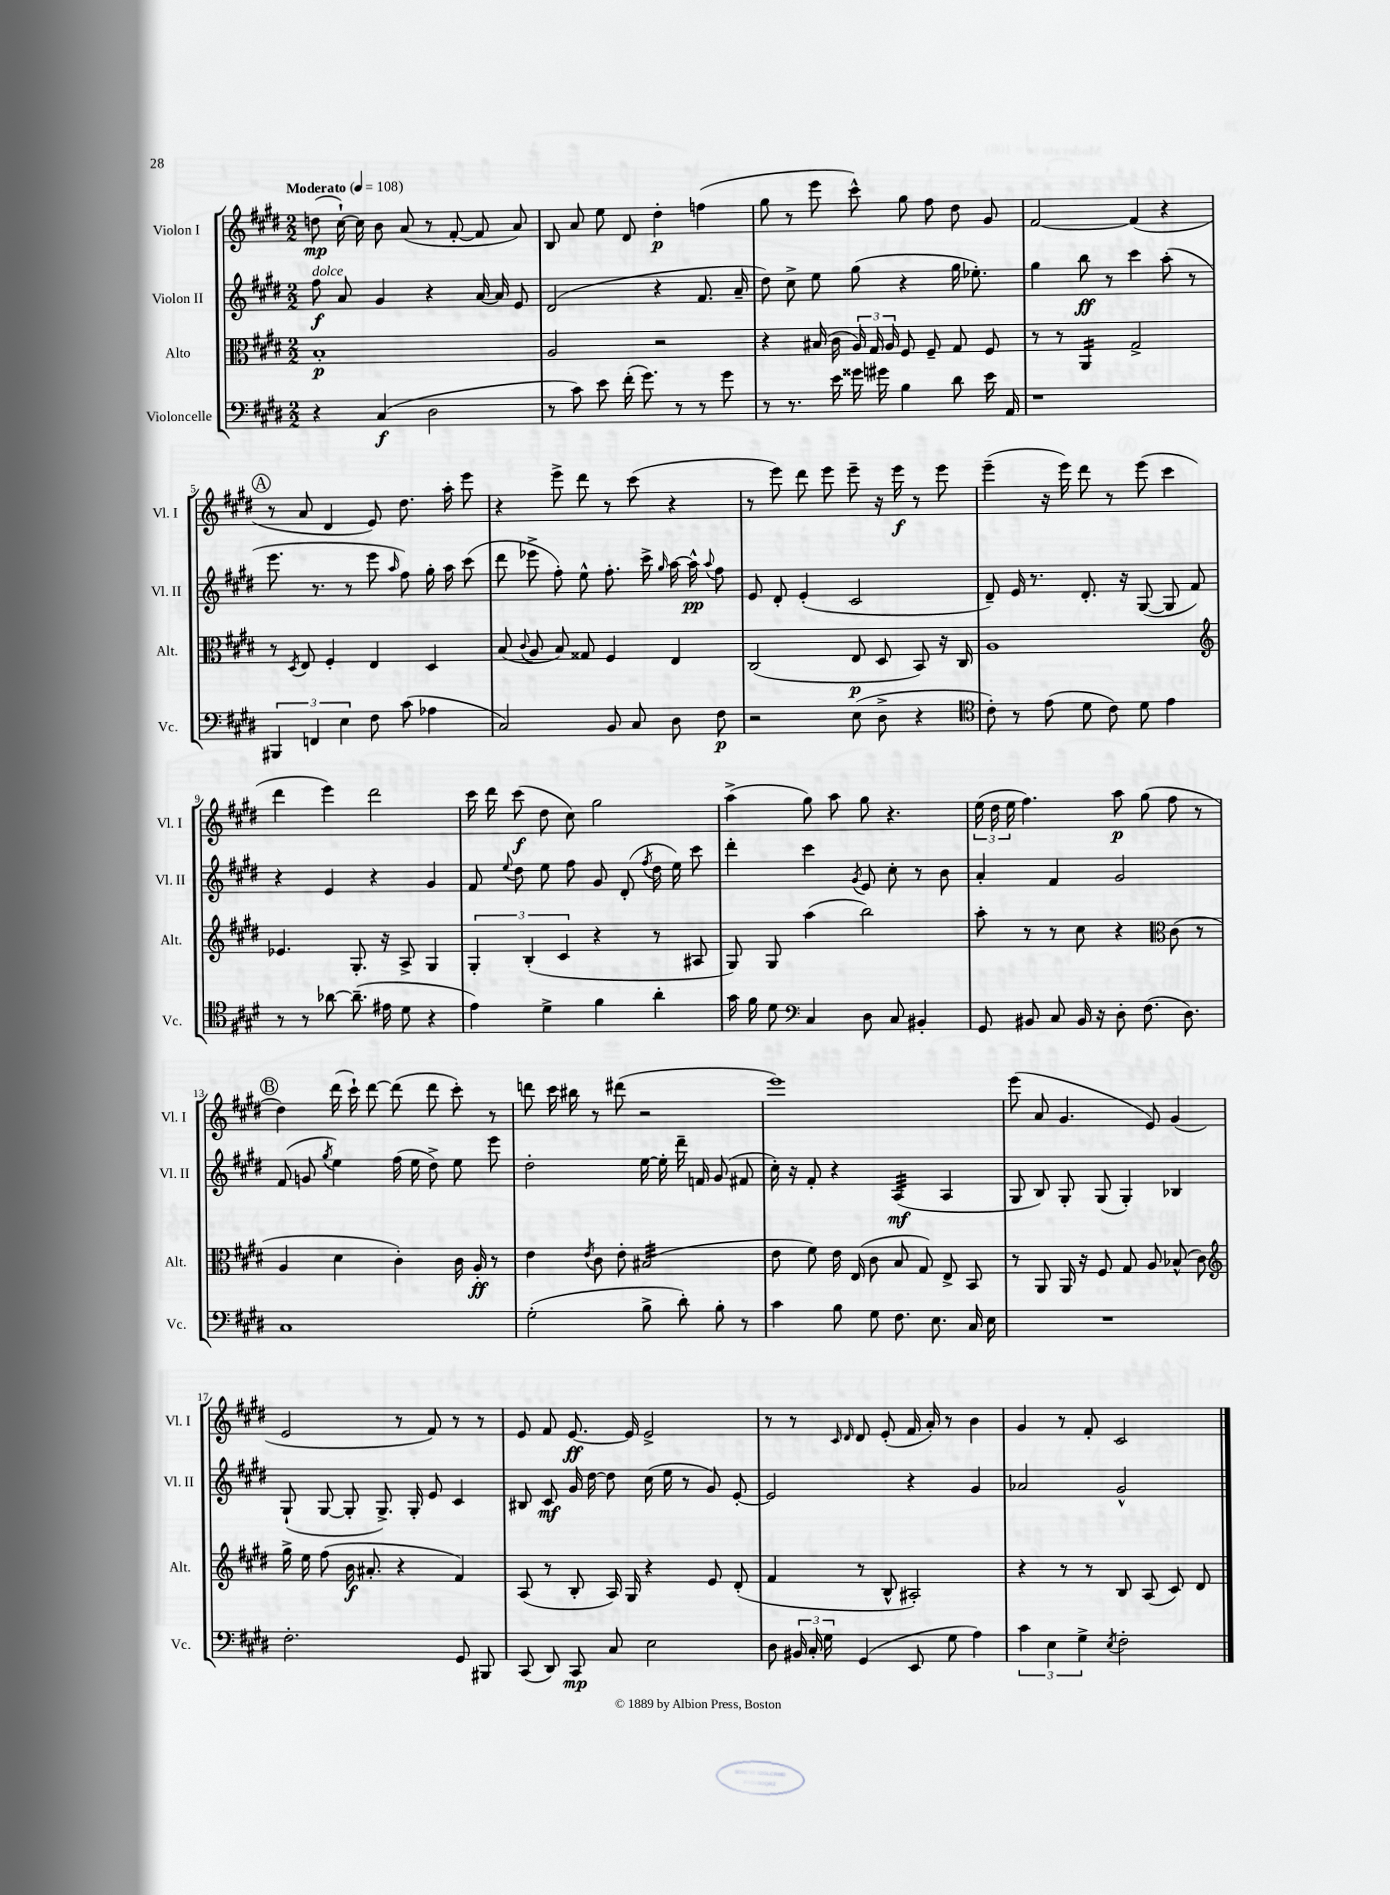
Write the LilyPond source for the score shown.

<<
\new StaffGroup <<
\new Staff = "s0" \with { instrumentName = "Violon I" shortInstrumentName = "Vl. I" } {
    \clef treble \key e \major \numericTimeSignature \time 2/2 \tempo "Moderato" 4 = 108
    \autoBeamOff d''8\mp( cis''16~-!) cis''16 b'8 a'8( r8 fis'8~-. fis'8 a'8) |
    b8 a'8 e''8 dis'8 dis''4-.\p f''4( |
    gis''8 r8 e'''8 cis'''8-^) gis''8 fis''8 dis''8 gis'8 |
    fis'2~ fis'4( r4 |
    \mark \markup { \circle "A" } r8 a'8 dis'4 e'8) dis''8. a''16-. e'''8 |
    r4 e'''8-> dis'''8 r8 cis'''8( r4 |
    r8 e'''8) dis'''8 e'''8 e'''8-- r16 e'''16\f r8 e'''8 |
    e'''4--( r16 e'''16) dis'''8 r8 e'''8( cis'''4 |
    dis'''4 e'''4) dis'''2 |
    cis'''16 dis'''16 cis'''8\f( dis''8 cis''8) gis''2 |
    a''4->( gis''8) a''8 gis''8 r4. |
    \tuplet 3/2 { e''16( dis''16 e''16 } fis''4.) a''8\p gis''8( fis''8 r8 |
    \mark \markup { \circle "B" } dis''4) dis'''16( cis'''16-!) dis'''8~ dis'''8( dis'''8 cis'''8-.) r8 |
    d'''8 cis'''16 bis''16 r8 dis'''8( r2 |
    e'''1) |
    e'''8( a'8 gis'4. e'8) gis'4( |
    e'2 r8 fis'8) r8 r8 |
    e'8 fis'8 e'8.~\ff e'16 e'2-> |
    r8 r8 \grace { cis'16 dis'16 } dis'8 e'8-.( fis'16 a'16-.) r8 b'4 |
    gis'4 r8 fis'8-. cis'2 \bar "|." |
}
\new Staff = "s1" \with { instrumentName = "Violon II" shortInstrumentName = "Vl. II" } {
    \clef treble \key e \major \numericTimeSignature \time 2/2
    \autoBeamOff fis''8\f^\markup { \italic "dolce" } a'8 gis'4 r4 a'16~ a'16 e'8 |
    dis'2( r4 fis'8. a'16-- |
    dis''8) cis''8-> e''8 gis''8( r4 gis''16 ees''8.-.) |
    gis''4 b''8\ff r8 cis'''4 a''8-.( r8 |
    \mark \markup { \circle "A" } e'''8. r8. r8 e'''8 \grace { a''16 } fis''8) gis''16-. a''16 cis'''8( |
    dis'''8 ees'''8-> fis''8-.) e''8-^ fis''8.-. cis'''16-> \grace { gis''16 } a''16~ a''16-^\pp \appoggiatura { a''8 } fis''8 |
    e'8 dis'8-. e'4-.( cis'2 |
    dis'8--) e'16 r8. dis'8.-. r16 gis8~( gis8 fis'8) |
    r4 e'4 r4 gis'4 |
    fis'8 \appoggiatura { e''8 } dis''8 e''8 fis''8 gis'8 dis'8-.( \acciaccatura { fis''8 } dis''16 e''16) cis'''8 |
    dis'''4-. cis'''4 \acciaccatura { gis'8 } e'8 cis''8-. r8 b'8 |
    a'4-. fis'4 gis'2 |
    \mark \markup { \circle "B" } fis'8( g'8 \acciaccatura { gis''8 } e''4) fis''16( e''16 dis''8->) e''8 e'''8 |
    dis''2-. e''16~ e''16-. dis'''16-- f'16 gis'8( fis'8 |
    cis''16-.) r16 fis'8-. r4 a4:32\mf( a4 |
    gis8 b8) gis8-. gis8( gis4-.) bes4 |
    gis8-!( gis8~ gis8-. gis8.->) gis16-. e'8 cis'4 |
    bis8 cis'8\mf gis'16 dis''16~ dis''8 cis''16( e''16 r8 gis'8) e'8~-. |
    e'2 r4 gis'4 |
    aes'2 gis'2-^ \bar "|." |
}
\new Staff = "s2" \with { instrumentName = "Alto" shortInstrumentName = "Alt." } {
    \clef alto \key e \major \numericTimeSignature \time 2/2
    \autoBeamOff b1-.\p |
    a2 r2 |
    r4 bis16( cis'16 \tuplet 3/2 { a16) gis16 a16 } fis8 fis8-- gis8 fis8 |
    r8 r8 a,4:16 gis2-> |
    \mark \markup { \circle "A" } r8 \acciaccatura { dis8 } e8 fis4-. e4 dis4 |
    b8( \appoggiatura { cis'8 } a8 b8) gisis8 fis4 e4 |
    cis2( e8\p dis8 b,8) r16 cis16 |
    a1 |
    \clef treble ees'4. gis8.-. r16 a8-> gis4 |
    \tuplet 3/2 { gis4-. b4-.( cis'4 } r4 r8 ais8 |
    gis8) gis8 a''4( b''2) |
    a''8-. r8 r8 cis''8 r4 \clef alto cis'8( r8 |
    \mark \markup { \circle "B" } a4 dis'4 cis'4-.) cis'16 a16-.\ff r8 |
    e'4 \acciaccatura { e'8 } cis'8 e'8-. bis2:32( |
    e'8 fis'8) e'16 e16( cis'8 b8 gis8) e8-> b,8 |
    r8 a,8 a,16 r16 fis8 gis8 a8 bes8-^( cis'8) |
    \clef treble gis''16-> e''16 fis''8( b'16\f ais'8.-. r4 fis'4) |
    a8( r8 b8-. a16) gis16 r4 e'8 dis'8-.( |
    fis'4 r8 b8-^ ais2-.) |
    r4 r8 r8 b8 a8( cis'8) dis'8 \bar "|." |
}
\new Staff = "s3" \with { instrumentName = "Violoncelle" shortInstrumentName = "Vc." } {
    \clef bass \key e \major \numericTimeSignature \time 2/2
    \autoBeamOff r4 cis4\f( dis2 |
    r8 cis'8) e'8 fis'16-.( gis'8.) r8 r8 gis'8 |
    r8 r8. e'16 gisis'16 gis'16 b4 dis'8 e'16 a,16 |
    r1 |
    \mark \markup { \circle "A" } \tuplet 3/2 { bis,,4 f,4 e4 } fis8 cis'8( aes4 |
    cis2) b,8 cis8 dis8 fis8\p |
    r2 e8( dis8-> r4 |
    \clef tenor cis'8-.) r8 e'8( dis'8 cis'8) dis'8 e'4 |
    r8 r8 aes'8~ aes'8.--( eis'16 dis'8 r4 |
    e'4) dis'4-> fis'4 a'4-. |
    gis'16 fis'16 dis'8 \clef bass cis4 dis8 cis8 bis,4-. |
    gis,8 bis,8 cis8 bis,16 r16 dis8-. fis8.( dis8.) |
    \mark \markup { \circle "B" } cis1 |
    gis2-.( b8-> dis'8-.) b8-. r8 |
    cis'4 b8 gis8 fis8. e8. cis16 e16 |
    R1 |
    fis2.-. gis,8 bis,,8 |
    cis,8( dis,8) cis,8\mp cis8 e2 |
    dis8 \tuplet 3/2 { bis,16 cis16-. gis16 } gis,4( e,8 gis8 a4) |
    \tuplet 3/2 { cis'4 e4 gis4-> } \acciaccatura { e8 } fis2-. \bar "|." |
}
>>
>>
